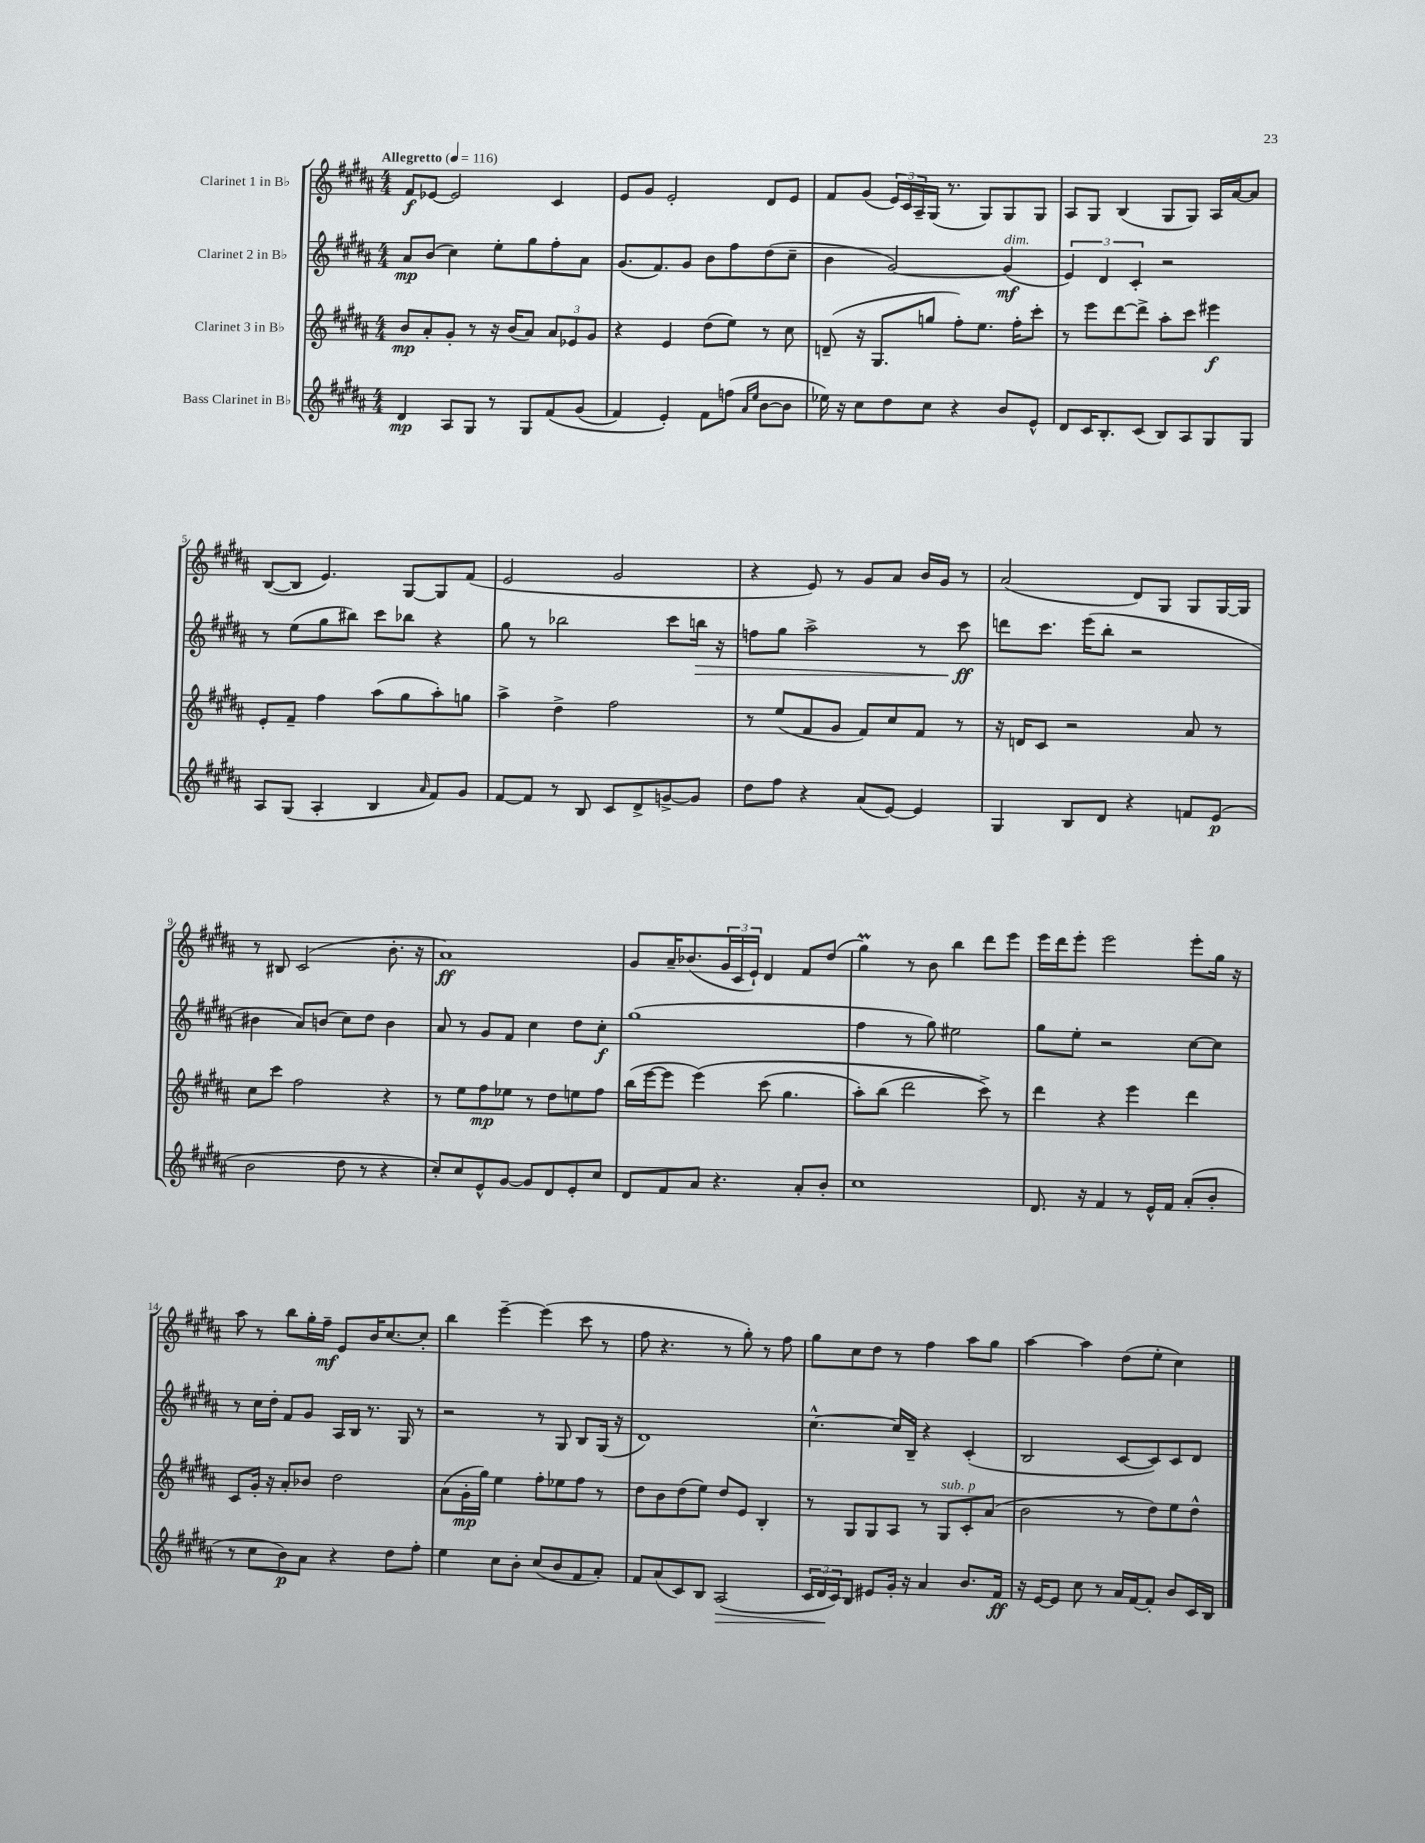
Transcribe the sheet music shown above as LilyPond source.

<<
\new StaffGroup <<
\new Staff = "s0" \with { instrumentName = "Clarinet 1 in Bb" } {
    \clef treble \key b \major \numericTimeSignature \time 4/4 \tempo "Allegretto" 4 = 116
    fis'8\f ees'8~ ees'2 cis'4 |
    e'8 gis'8 e'2-. dis'8 e'8 |
    fis'8 gis'8( \tuplet 3/2 { e'16) cis'16 ais16-- } gis16( r8. gis8) gis8 gis8 |
    ais8 gis8 b4( gis8 gis8) ais16 ais'16~ ais'8 |
    b8~( b8 e'4.) gis8~ gis8 fis'8( |
    e'2 gis'2 |
    r4 e'8) r8 gis'8 ais'8 b'16 gis'16 r8 |
    ais'2( dis'8) gis8 gis8 gis16~ gis16 |
    r8 bis8 cis'2( b'8.-. r16 |
    ais'1\ff) |
    gis'8 ais'16-- bes'8.( \tuplet 3/2 { gis'16 cis'16 e'16-!) } dis'4 fis'8 dis''8( |
    gis''4\prall) r8 b'8 b''4 dis'''8 e'''8 |
    e'''16 dis'''16 e'''8-. e'''2 e'''8-. gis''16 r16 |
    ais''8 r8 b''8 gis''16-. fis''16--\mf e'8 b'16 cis''8.~ cis''8-. |
    b''4 e'''4~-- e'''4( cis'''8 r8 |
    fis''8 r4. r8 gis''8-.) r8 fis''8 |
    gis''8 cis''8 dis''8 r8 fis''4 ais''8 gis''8 |
    ais''4~ ais''4 dis''8( e''8-. cis''4) \bar "|." |
}
\new Staff = "s1" \with { instrumentName = "Clarinet 2 in Bb" } {
    \clef treble \key b \major \numericTimeSignature \time 4/4
    ais'8\mp b'8( cis''4) e''8-. gis''8 fis''8-. ais'8 |
    gis'8.( fis'8.) gis'8 b'8 fis''8 dis''8( cis''8-- |
    b'4 gis'2~) gis'4\mf^\markup { \italic "dim." }( |
    \tuplet 3/2 { e'4) dis'4 cis'4-. } r2 |
    r8 e''8( gis''8 bis''8) cis'''8 bes''8 r4 |
    gis''8 r8 bes''2 cis'''8 b''16\> r16 |
    f''8 gis''8 ais''2-> r8 cis'''8\ff\! |
    d'''8 cis'''8. e'''16( b''8-. r2 |
    bis'4 ais'8) b'8( cis''8) dis''8 b'4 |
    ais'8 r8 gis'8 fis'8 cis''4 dis''8 cis''8-.\f |
    gis''1( |
    fis''4 r8 gis''8) eis''2 |
    gis''8 e''8-. r2 cis''8~ cis''8 |
    r8 cis''16 dis''16-. fis'8 gis'8 ais16 b16 r8. gis16 r8 |
    r2 r8 gis8 b8 gis16( r16 |
    dis'1) |
    cis''4.~-^ cis''16 b16-- r4 cis'4-.( |
    b2 cis'8~ cis'8) cis'8 dis'8 \bar "|." |
}
\new Staff = "s2" \with { instrumentName = "Clarinet 3 in Bb" } {
    \clef treble \key b \major \numericTimeSignature \time 4/4
    b'8\mp ais'8-. gis'8-. r8 r16 b'16( ais'8) \tuplet 3/2 { ais'8 ees'8 gis'8 } |
    r4 e'4 dis''8( e''8) r8 cis''8 |
    d'8--( r16 gis8. g''8 fis''8-.) e''8. fis''16-. cis'''8-. |
    r8 e'''8 dis'''8~ dis'''8-> ais''8-. cis'''8 eis'''4\f |
    e'8-. fis'8-- fis''4 ais''8( gis''8 ais''8-.) g''8 |
    ais''4-> dis''4-> fis''2 |
    r8 e''8( fis'8 gis'8 fis'8) cis''8 fis'8 r8 |
    r16 d'16 cis'8 r2 ais'8 r8 |
    cis''8 cis'''8 fis''2 r4 |
    r8 e''8 fis''8\mp ees''8 r8 dis''8 e''8 fis''8 |
    b''16( e'''16~ e'''8 e'''4)\( cis'''8( gis''4. |
    ais''8-.) b''8( dis'''2 cis'''8->)\) r8 |
    dis'''4 r4 e'''4 dis'''4 |
    cis'8 gis'16-. r16 ais'8-. bes'8 dis''2 |
    ais'8( gis'16-.\mp gis''16) e''4 fis''8-. ees''8 fis''8 r8 |
    dis''8 b'8 dis''8( e''8) dis''8 e'8 b4-. |
    r8 gis8 gis8 ais8 r8 gis8^\markup { \italic "sub. p" } cis'8-. ais'8( |
    b'2 r8 dis''8) e''8 dis''8-^ \bar "|." |
}
\new Staff = "s3" \with { instrumentName = "Bass Clarinet in Bb" } {
    \clef treble \key b \major \numericTimeSignature \time 4/4
    dis'4\mp ais8 gis8 r8 gis8 fis'8\( gis'8( |
    fis'4) e'4-.\) fis'8 f''8( \grace { ais'16 e''16 } b'8~ b'8 |
    ees''16) r16 cis''8 dis''8 cis''8 r4 b'8 e'8-^ |
    dis'8 cis'16 b8.-. cis'8( b8) ais8 gis8 gis8 |
    ais8 gis8( ais4-. b4 \grace { ais'16 } fis'8) gis'8 |
    fis'8~ fis'8 r8 b8 cis'8 dis'8-> g'8~-> g'8 |
    dis''8 fis''8 r4 ais'8( e'8~) e'4 |
    gis4 b8 dis'8 r4 f'8 e'8\p( |
    b'2 dis''8 r8 r4 |
    cis''8-.) cis''8 e'8-^ gis'8~ gis'8 dis'8 e'8-. cis''8 |
    dis'8 fis'8 ais'8 r4. ais'8-. b'8-. |
    cis''1 |
    dis'8. r16 fis'4 r8 e'16-^ fis'16 ais'8-.( b'8-. |
    r8 cis''8 b'8\p) ais'8 r4 dis''8 fis''8-. |
    e''4 cis''8 b'8-. cis''8( b'8 fis'8 ais'8-.) |
    fis'8 ais'8( cis'8) b8 ais2\>( |
    \tuplet 3/2 { cis'16 dis'16\! cis'16) } b8 eis'8 gis'16-. r16 ais'4 b'8. fis'16\ff |
    r16 e'16~ e'8 cis''8 r8 ais'16 fis'16~ fis'8-. b'8 cis'16 b16 \bar "|." |
}
>>
>>
